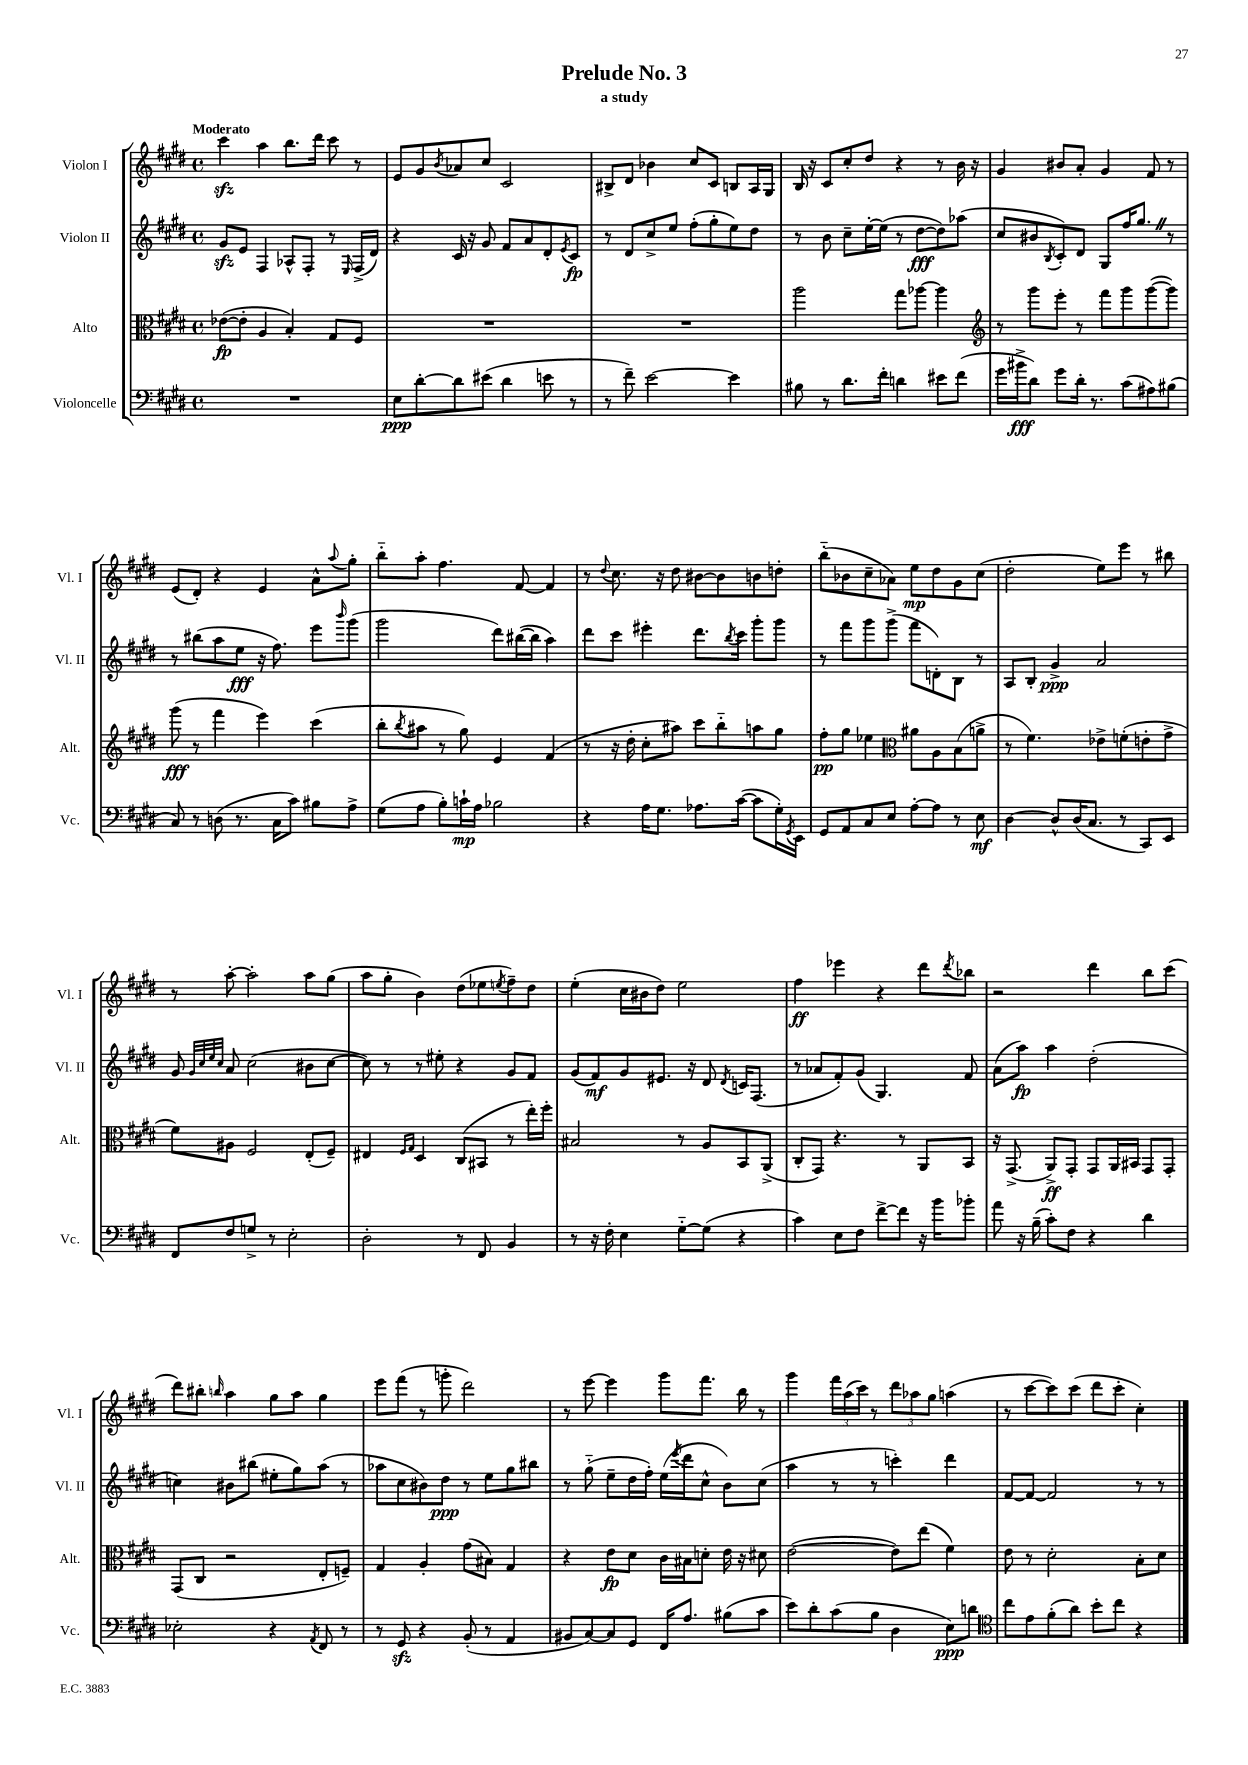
\header { title = "Prelude No. 3" subtitle = "a study" }
<<
\new StaffGroup <<
\new Staff = "s0" \with { instrumentName = "Violon I" shortInstrumentName = "Vl. I" } {
    \clef treble \key e \major \defaultTimeSignature \time 4/4 \tempo "Moderato"
    cis'''4\sfz a''4 b''8. dis'''16 cis'''8 r8 |
    e'8 gis'8 \acciaccatura { b'8 } aes'8 cis''8 cis'2 |
    bis8-> dis'8 bes'4 cis''8 cis'8 b8 a16 gis16 |
    b16 r16 cis'8 cis''8-. dis''8 r4 r8 b'16 r16 |
    gis'4 bis'8 a'8-. gis'4 fis'8 r8 |
    e'8( dis'8-.) r4 e'4 a'8-^ \appoggiatura { a''8 } gis''8-. |
    b''8-_ a''8-. fis''4. fis'8~ fis'4 |
    r8 \appoggiatura { dis''8 } cis''8. r16 dis''8 bis'8~ bis'8 b'8 d''8-. |
    b''8-_( bes'8 cis''8-- aes'8) e''8\mp dis''8 gis'8 cis''8( |
    dis''2-. e''8) e'''8 r8 bis''8 |
    r8 a''8~-. a''2-. a''8 gis''8( |
    a''8 gis''8-. b'4) dis''8( ees''8 \acciaccatura { e''8 } fis''8--) dis''8 |
    e''4-.( cis''16 bis'16 dis''8) e''2 |
    fis''4\ff ees'''4 r4 dis'''8 \acciaccatura { dis'''8 } bes''8 |
    r2 dis'''4 b''8 cis'''8( |
    dis'''8) bis''8-. \grace { b''16 } a''4 gis''8 a''8 gis''4 |
    e'''8 fis'''8( r8 g'''8-. dis'''2) |
    r8 e'''8~ e'''4 gis'''8 fis'''8. b''16 r8 |
    gis'''4 \tuplet 3/2 { fis'''16 a''16( cis'''16) } r8 \tuplet 3/2 { dis'''8 aes''8 gis''8 } a''4( |
    r8 cis'''8~ cis'''8) cis'''8( dis'''8 cis'''8-. cis''4-.) \bar "|." |
}
\new Staff = "s1" \with { instrumentName = "Violon II" shortInstrumentName = "Vl. II" } {
    \clef treble \key e \major \defaultTimeSignature \time 4/4
    gis'8\sfz e'8 fis4 aes8-^ fis8-. r8 \grace { e16 } fis16->( dis'16) |
    r4 cis'16 r16 gis'8 fis'8 a'8 dis'8-. \acciaccatura { e'8 } cis'8\fp |
    r8 dis'8 cis''8-> e''8 fis''8-.( gis''8-. e''8) dis''8 |
    r8 b'8 cis''8-- e''16~-. e''16( r8 dis''8~\fff dis''8) aes''8( |
    cis''8 bis'8 \acciaccatura { b8 } cis'8-.) dis'8 gis8 fis''16 gis''8. \once \override BreathingSign.text = \markup { \musicglyph "scripts.caesura.straight" } \breathe r8 |
    r8 bis''8( a''8 e''8\fff r16 fis''8.) e'''8 \grace { b'''16 } gis'''8( |
    gis'''2 dis'''8) bis''16~( bis''16 a''4) |
    dis'''8 cis'''8 eis'''4-. dis'''8. \acciaccatura { b''8 } cis'''16 gis'''8-. gis'''8 |
    r8 fis'''8 gis'''8 gis'''8->( fis'''8 d'8-.) b8 r8 |
    a8 b8-. gis'4->\ppp a'2 |
    gis'8 \grace { gis'32 cis''32 e''32 cis''32 } a'8 cis''2( bis'8 cis''8~ |
    cis''8) r8 r8 eis''8-. r4 gis'8 fis'8 |
    gis'8( fis'8\mf) gis'8 eis'8. r16 dis'8 \acciaccatura { dis'8 } c'16 fis8.( |
    r8 aes'8 fis'8-.) gis'8( gis4.) fis'8 |
    a'8( a''8\fp) a''4 dis''2-.( |
    c''4) bis'8 bis''8( eis''8-. gis''8) a''8( r8 |
    aes''8 cis''8 bis'8) dis''8\ppp r8 e''8 gis''8 bis''8 |
    r8 gis''8-_( e''8-- dis''16 fis''16-.) e''16( \acciaccatura { e'''8 } dis'''16 cis''8-^ b'8) cis''8( |
    a''4 r8 r8 c'''4-.) dis'''4 |
    fis'8~ fis'8~ fis'2 r8 r8 \bar "|." |
}
\new Staff = "s2" \with { instrumentName = "Alto" shortInstrumentName = "Alt." } {
    \clef alto \key e \major \defaultTimeSignature \time 4/4
    ees'8~\fp( ees'8-. a4 b4-.) gis8 fis8 |
    R1 |
    R1 |
    a''2 gis''8 aes''8~ aes''4 |
    \clef treble r8 gis'''8 e'''8-. r8 fis'''8 gis'''8 gis'''8~( gis'''8) |
    gis'''8\fff( r8 fis'''4 e'''4) cis'''4( |
    b''8-. \acciaccatura { b''8 } ais''8 r8 gis''8) e'4 fis'4( |
    r8 r16 dis''16-. cis''8-. ais''8) cis'''8 b''8-_ a''8 gis''8 |
    fis''8-.\pp gis''8 ees''4 \clef alto ais'8 a8 b8( a'8-> |
    r8 fis'4.) ees'8-> f'8-.( e'8-. gis'8-> |
    fis'8) ais8 fis2 e8-.( fis8--) |
    eis4 \grace { fis16 gis16 } dis4 cis8( bis,8 r8 e''16-.) fis''16-. |
    bis2 r8 a8 b,8 a,8->( |
    cis8-. gis,8) r4. r8 a,8 b,8 |
    r16 gis,8.->( a,8->\ff) gis,8-. gis,8 a,16 bis,16 gis,8 gis,8-. |
    gis,8( cis8 r2 e8-. f8--) |
    gis4 a4-. gis'8( bis8) gis4 |
    r4 e'8\fp dis'8 cis'16 bis16 d'8-. e'16 r16 dis'8 |
    e'2~( e'8) e''8( fis'4) |
    e'8 r8 dis'2-. b8-. dis'8 \bar "|." |
}
\new Staff = "s3" \with { instrumentName = "Violoncelle" shortInstrumentName = "Vc." } {
    \clef bass \key e \major \defaultTimeSignature \time 4/4
    R1 |
    e8\ppp dis'8~-. dis'8 eis'8( dis'4 e'8 r8 |
    r8 fis'8--) e'2~ e'4 |
    bis8 r8 dis'8. fis'16-. d'4 eis'8 fis'8( |
    gis'16 bis'16->\fff dis'8) gis'8 dis'16-. r8. cis'8( ais8) bis8( |
    cis8) r8 d8( r8. cis16 cis'8) bis8 a8-> |
    gis8( a8 b8-.) c'16-!\mp a16 bes2 |
    r4 a16 gis8. aes8. cis'16~( cis'8 gis16-.) \acciaccatura { gis,8 } e,16 |
    gis,8 a,8 cis8 e8 a8~-. a8 r8 e8\mf |
    dis4~ dis8-^ dis16( cis8. r8 cis,8) e,8 |
    fis,8 fis8 g8-> r8 e2-. |
    dis2-. r8 fis,8 b,4 |
    r8 r16 fis16-. e4 gis8~-_ gis8( r4 |
    cis'4) e8 fis8 fis'8~-> fis'8 r16 b'16 bes'8-. |
    a'8 r16 b16--( cis'8-.) fis8 r4 dis'4 |
    ees2-. r4 \acciaccatura { a,8 } fis,8 r8 |
    r8 gis,8\sfz r4 b,8-.( r8 a,4 |
    bis,8 cis8~) cis8 gis,8 fis,16 a8. bis8( cis'8 |
    e'8) dis'8-. cis'8( b8 dis4 e8\ppp) d'8 |
    \clef tenor cis''8 e'8 fis'8-.( a'8) b'8-. cis''8 r4 \bar "|." |
}
>>
>>
\layout { \context { \Score \remove "Bar_number_engraver" } }
